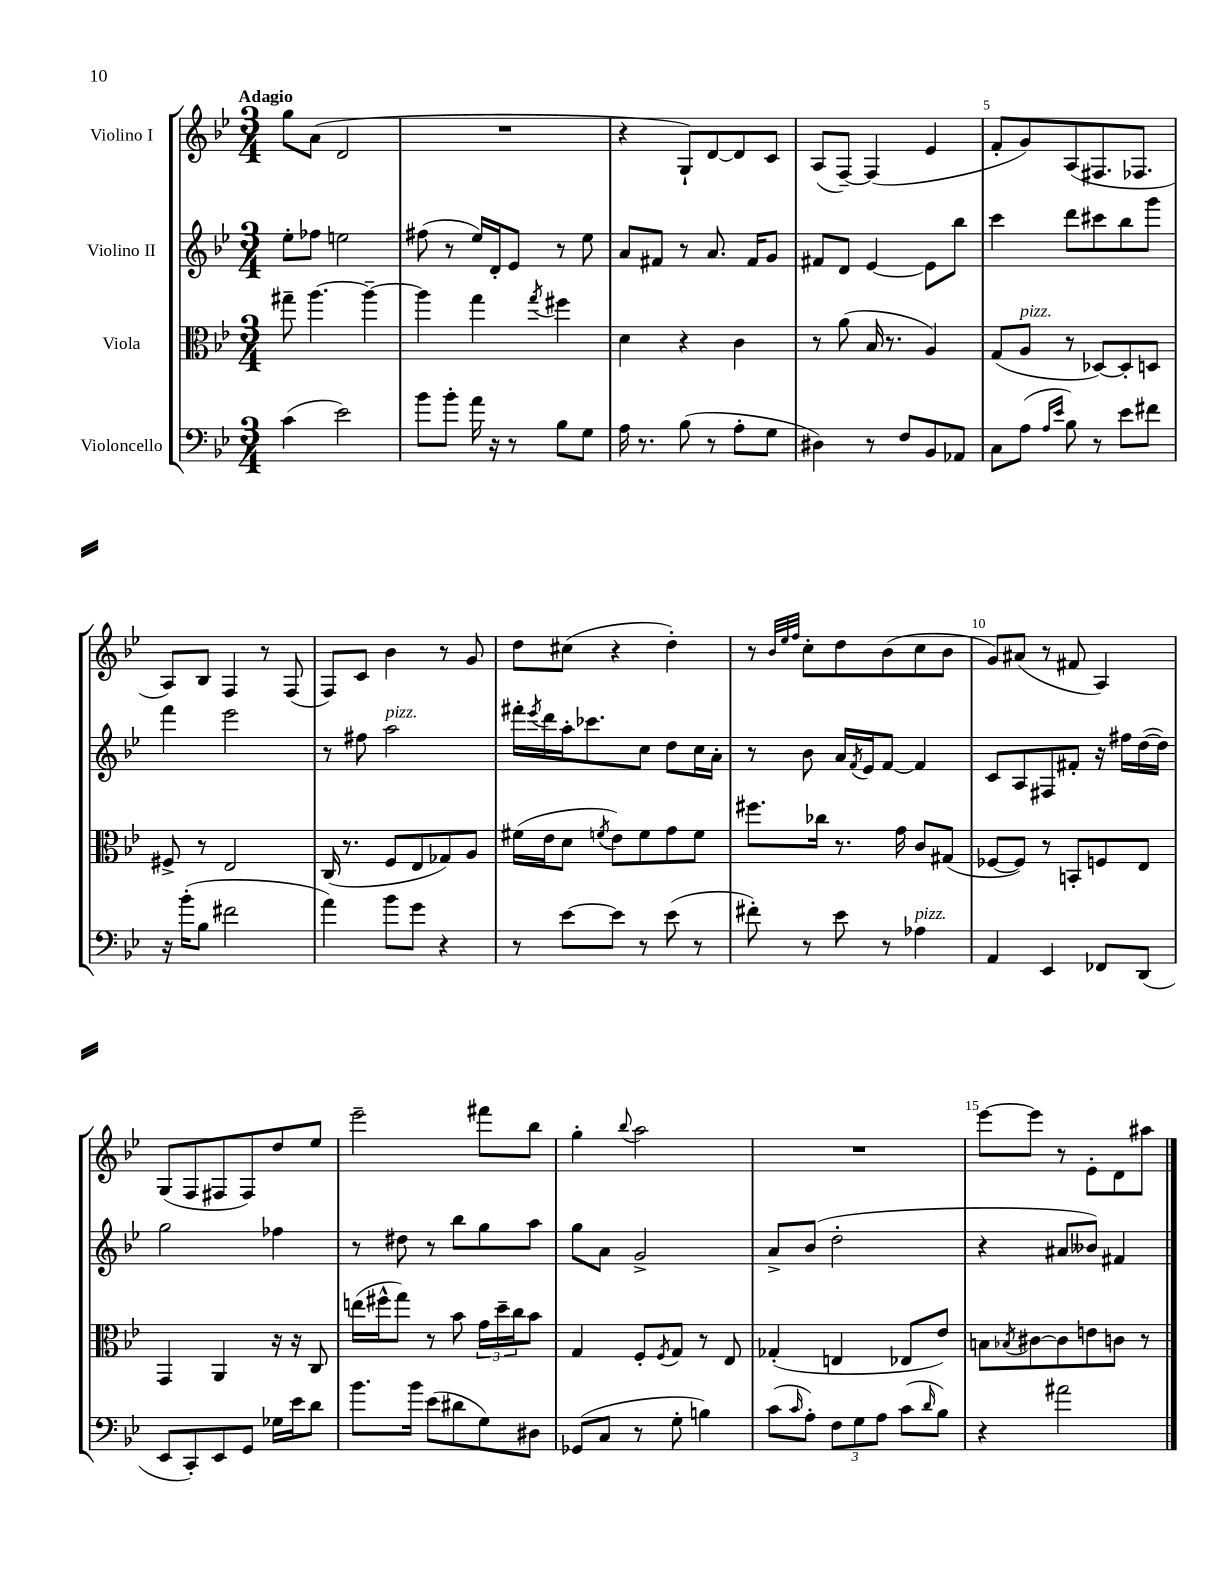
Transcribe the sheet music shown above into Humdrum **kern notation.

**kern	**kern	**kern	**kern
*staff4	*staff3	*staff2	*staff1
*clefF4	*clefC3	*clefG2	*clefG2
*k[b-e-]	*k[b-e-]	*k[b-e-]	*k[b-e-]
*M3/4	*M3/4	*M3/4	*M3/4
(4c	8gg#~	8ee-'	8gg
.	[4.aa	8ff-	(8a
2e-)	.	2ee	2d
.	4aa~_	.	.
=	=	=	=
8b-	4aa]	(8ff#	2.r
8b-'	.	8r	.
16a	4gg	16ee-)	.
16r	.	16d'	.
8r	.	8e-	.
.	8qgg	.	.
8B-	4ff#	8r	.
8G	.	8ee-	.
=	=	=	=
16A	4d	8a	4r
8.r	.	.	.
.	.	8f#	.
(8B-	4r	8r	8G`)
8r	.	8.a	[8d
8A'	4c	.	8d]
.	.	16f#	.
8G	.	8g	8c
=	=	=	=
4D#)	8r	8f#	(8A
.	(8a	8d	[8F~)
8r	16B-	[4e-	(4F]
.	8.r	.	.
8F	.	.	.
8BB-	4A)	8e-]	4e-
8AA-	.	8bb-	.
=	=	=	=
8C	(8G	4ccc	8f'
(8A	8A	.	8g)
16qqA	.	.	.
16qqe-	.	.	.
8B-)	8r	8ddd	(8A
8r	[8D-)	8ccc#	8.F#
8e-	8D-']	8bb-	.
.	.	.	8.F-
8f#	8D	8ggg	.
=	=	=	=
16r	8F#^	4fff	8A)
(16b-'	.	.	.
8B-	8r	.	8B-
2f#	2E-	2eee-	4F
.	.	.	8r
.	.	.	(8F
=	=	=	=
4a)	(16C	8r	8F)
.	8.r	.	.
.	.	8ff#	8c
8b-	8F	2aa	4b-
8g	8E-	.	.
4r	8G-)	.	8r
.	8A	.	8g
=	=	=	=
8r	(16f#	16fff#'	8dd
.	.	8qeee-	.
.	16e-	16ddd	.
[8e-	8d	16aa'	(8cc#
.	.	8.ccc-	.
.	8qf	.	.
8e-]	8e-)	.	4r
8r	8f	8cc	.
(8e-	8g	8dd	4dd')
8r	8f	16cc	.
.	.	16a'	.
=	=	=	=
8f#')	8.ff#	8r	8r
.	.	.	32qqb-
.	.	.	32qqee-
.	.	.	32qqff
8r	.	8b-	8cc'
.	16cc-	.	.
8e-	8.r	16a	8dd
.	.	8qf	.
.	.	16e-	.
8r	.	[8f	(8b-
.	16g	.	.
4A-	8c	4f]	8cc
.	(8G#	.	8b-
=	=	=	=
4AA	[8F-	8c	8g)
.	8F-])	8A	(8a#
4EE-	8r	8F#	8r
.	8BB'	8f#'	8f#
8FF-	8F	16r	4A)
.	.	16ff#	.
(8DD	8E-	([16dd	.
.	.	16dd])	.
=	=	=	=
8EE-	4GG	2gg	(8G
8CC')	.	.	8F
8EE-	4AA	.	8F#
8GG	.	.	8F#)
16G-	16r	4ff-	8dd
16e-	16r	.	.
8d	8C	.	8ee-
=	=	=	=
8.b-	(16ee	8r	2eee-~
.	16ff#^^	.	.
.	8gg)	8dd#	.
16b-	.	.	.
(8e-	8r	8r	.
8d#	8b-	8bb-	.
8G)	24g	8gg	8fff#
.	24dd~	.	.
.	24cc	.	.
8D#	8b-	8aa	8bb-
=	=	=	=
(8GG-	4G	8gg	4gg'
8C	.	8a	.
.	.	.	8qqbb-
8r	8F'	2g^	2aa
.	8qF	.	.
8G'	8G	.	.
4B)	8r	.	.
.	8E-	.	.
=	=	=	=
(8c	(4G-'	8a^	2.r
16qqc	.	.	.
8A')	.	(8b-	.
12F	4E	2dd'	.
12G	.	.	.
12A	.	.	.
(8c	8E-	.	.
16qqd	.	.	.
8B-)	8e-)	.	.
=	=	=	=
4r	8B	4r	[8eee-
.	8qB-	.	.
.	[8c#	.	8eee-]
2a#	8c#]	8a#	8r
.	8e	8b--)	8e-'
.	8c	4f#	8d
.	8r	.	8aa#
==	==	==	==
*-	*-	*-	*-
